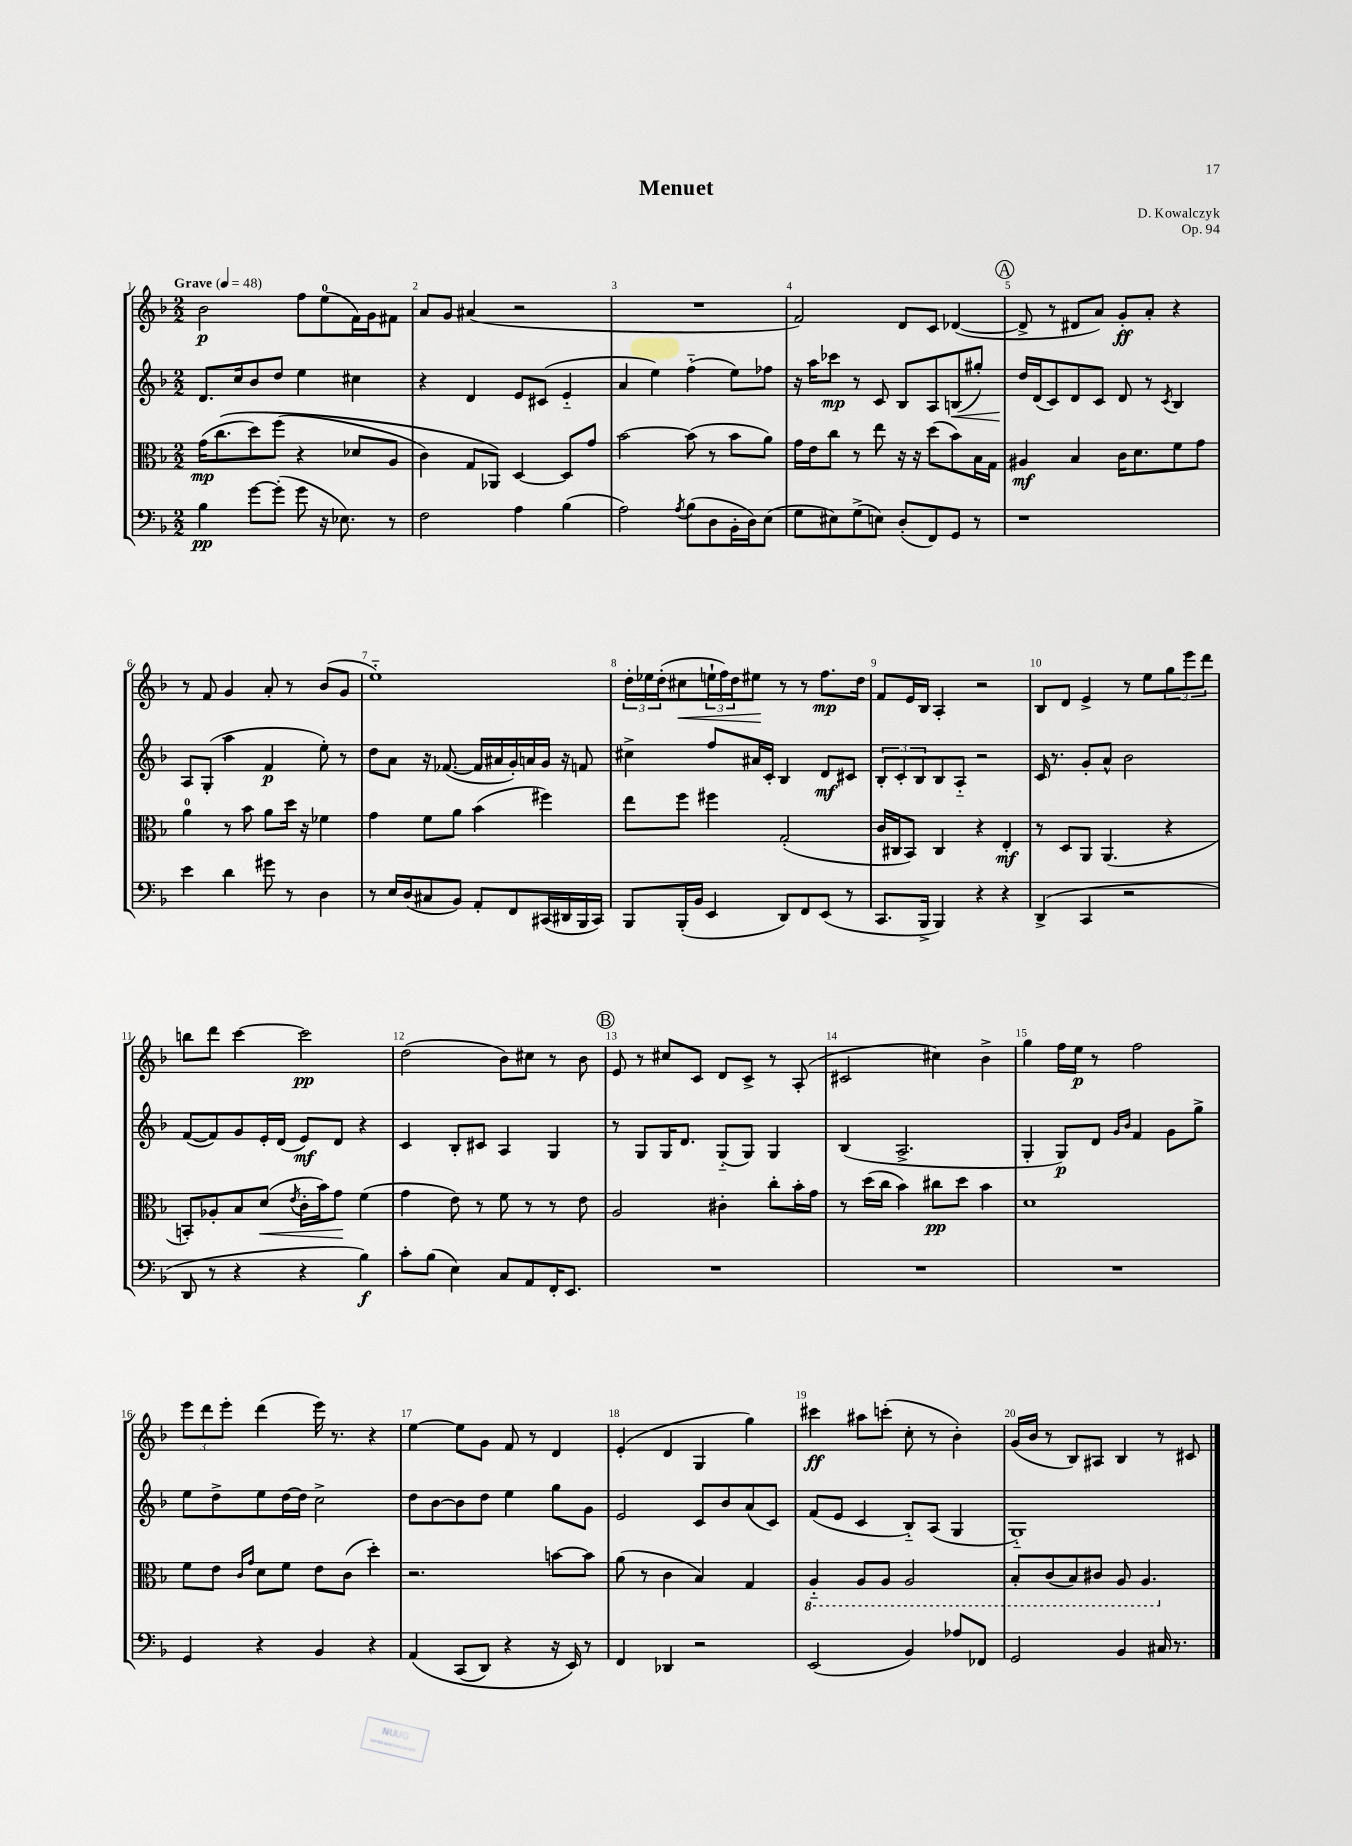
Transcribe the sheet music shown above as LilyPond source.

\header { title = "Menuet" composer = "D. Kowalczyk" opus = "Op. 94" }
<<
\new StaffGroup <<
\new Staff = "s0" {
    \clef treble \key f \major \numericTimeSignature \time 2/2 \tempo "Grave" 4 = 48
    bes'2\p f''8 e''8-0( f'16) g'16 fis'8 |
    a'8 g'8 ais'4( r2 |
    R1 |
    f'2) d'8 c'8 des'4~( |
    \mark \markup { \circle "A" } des'8-> r8 dis'8 a'8) g'8-.\ff a'8-. r4 |
    r8 f'8 g'4 a'8-. r8 bes'8( g'8 |
    e''1-_) |
    \tuplet 3/2 { d''16-. ees''16 d''16-.( } cis''8\< \tuplet 3/2 { e''16-! f''16) d''16 } eis''8\! r8 r8 f''8.\mp d''16 |
    f'8 e'16 bes16 a4-. r2 |
    bes8 d'8 e'4-> r8 e''8 \tuplet 3/2 { g''8 e'''8 d'''8 } |
    b''8 d'''8 c'''4~ c'''2\pp |
    d''2( bes'8) cis''8 r8 bes'8 |
    \mark \markup { \circle "B" } e'8 r8 cis''8 c'8 d'8 c'8-> r8 a8-.( |
    cis'2 cis''4) bes'4-> |
    g''4 f''16 e''16\p r8 f''2 |
    \tuplet 3/2 { e'''8 d'''8 e'''8-. } d'''4( e'''16) r8. r4 |
    e''4~ e''8 g'8 f'8 r8 d'4 |
    e'4-.( d'4 g4 g''4) |
    cis'''4\ff ais''8 c'''8-.( c''8-. r8 bes'4-.) |
    g'16( bes'16 r8 bes8) ais8 bes4 r8 cis'8 \bar "|." |
}
\new Staff = "s1" {
    \clef treble \key f \major \numericTimeSignature \time 2/2
    d'8. c''16 bes'8 d''8 e''4 cis''4 |
    r4 d'4 e'8 cis'8( e'4-_ |
    a'4 e''4) f''4-_( e''8) fes''8 |
    r16 a''16 ces'''8\mp r8 c'8 bes8 a8 b8\<( gis''8-.) |
    \mark \markup { \circle "A" } d''16\! d'16( c'8) d'8 c'8 d'8 r8 \acciaccatura { c'8 } bes4 |
    a8 g8-.( a''4 f'4\p e''8-.) r8 |
    d''8 a'8 r16 fes'8.~( fes'16 ais'16 g'16-.) a'16 g'16 r16 f'8 |
    cis''4-> f''8 ais'16 c'16-. bes4 d'8\mf cis'8 |
    \tuplet 3/2 { bes8-. c'8-. bes8 } bes8 a8-_ r2 |
    c'16 r8. g'8-. a'8-^ bes'2 |
    f'8~( f'8) g'8 e'16-. d'16( e'8\mf) d'8 r4 |
    c'4 bes8-. cis'8 a4 g4 |
    \mark \markup { \circle "B" } r8 g8 g16 d'8. g8-_( g8) g4 |
    bes4( a2.-> |
    g4-. g8\p) d'8 \grace { g'16 bes'16 } f'4 g'8 g''8-> |
    e''8 d''8-> e''8 d''16~ d''16 c''2-> |
    d''8 bes'8~ bes'8 d''8 e''4 g''8 g'8 |
    e'2 c'8 bes'8 a'8( c'8) |
    f'8( e'8 c'4 bes8-_) a8( g4 |
    g1-_) \bar "|." |
}
\new Staff = "s2" {
    \clef alto \key f \major \numericTimeSignature \time 2/2
    g'16\mp( c''8.\( d''8) f''8( r4 des'8 a8 |
    c'4) g8 aes,8\) d4~ d8 g'8 |
    bes'2~ bes'8( r8 bes'8 a'8) |
    g'16 e'16 c''8 r8 e''8 r16 r16 d''8( bes'8) bes16 g16 |
    \mark \markup { \circle "A" } ais4\mf bes4 c'16 d'8. f'8 g'8 |
    a'4-0 r8 bes'8 a'8 d''16 r16 fes'4 |
    g'4 f'8 a'8 bes'4( fis''4) |
    e''8 f''8 fis''4 g2-.( |
    c'16 cis16 bes,8) cis4 r4 e4-.\mf |
    r8 d8 a,8 a,4.( r4 |
    b,8-.) aes8-. bes8 d'8\<( \acciaccatura { e'8 } c'16-. bes'16) g'8\! f'4( |
    g'4 e'8) r8 f'8 r8 r8 e'8 |
    \mark \markup { \circle "B" } a2 cis'4-. c''8-. bes'16-. g'16 |
    r8 d''16( c''16 bes'4) cis''8\pp d''8 bes'4 |
    d'1 |
    f'8 e'8 \grace { c'16 g'16 } d'8 f'8 e'8 c'8( d''4-.) |
    r2. b'8~ b'8 |
    a'8( r8 c'4 bes4) g4 |
    \ottava #-1 a,4-_ a,8 a,8 a,2 |
    bes,8-. c8( bes,8) cis8 a,8 a,4. \ottava #0 \bar "|." |
}
\new Staff = "s3" {
    \clef bass \key f \major \numericTimeSignature \time 2/2
    bes4\pp g'8~ g'8-.( g'8 r16 ees8.) r8 |
    f2 a4 bes4( |
    a2) \acciaccatura { a8 } bes8( d8 bes,16-. d16) e8( |
    g8 eis8) g8->( e8) d8-.( f,8) g,8 r8 |
    \mark \markup { \circle "A" } r1 |
    e'4 d'4 gis'8 r8 d4 |
    r8 e16 d16( cis8 bes,8) a,8-. f,8 cis,16( dis,16 bes,,16 cis,16) |
    bes,,8 bes,,16-.( bes,16 e,4 d,8) f,8 e,8( r8 |
    c,8. bes,,16-> bes,,4) r4 r4 |
    d,4->( c,4 r2 |
    d,8 r8 r4 r4 bes4\f) |
    c'8-. bes8( e4) c8 a,8 f,16-. e,8. |
    \mark \markup { \circle "B" } R1 |
    R1 |
    R1 |
    g,4 r4 bes,4 r4 |
    a,4\( c,8( d,8) r4 r16 e,16\) r8 |
    f,4 des,4 r2 |
    e,2( bes,4) aes8 fes,8 |
    g,2 bes,4 cis16 r8. \bar "|." |
}
>>
>>
\layout { \context { \Score \override BarNumber.break-visibility = ##(#f #t #t) barNumberVisibility = #all-bar-numbers-visible } }
